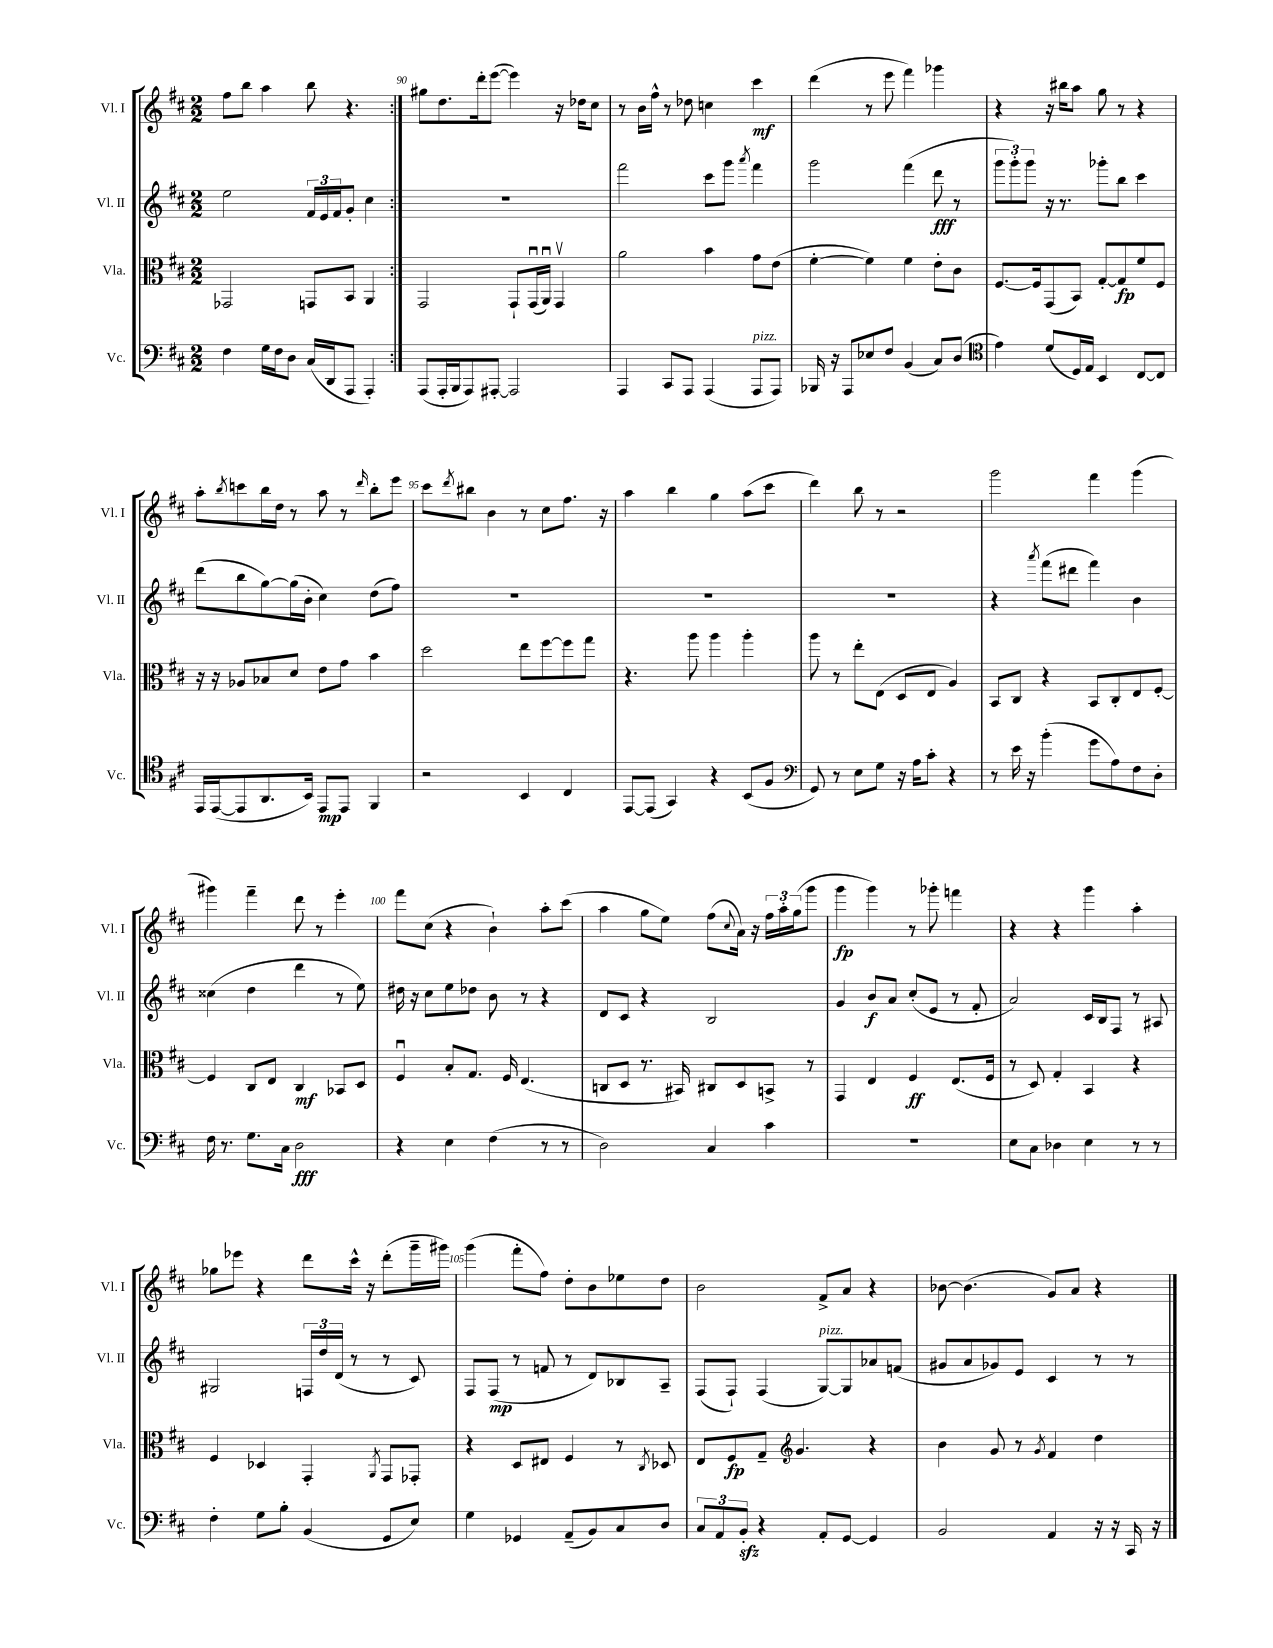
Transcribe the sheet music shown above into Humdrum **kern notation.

**kern	**kern	**kern	**kern
*staff4	*staff3	*staff2	*staff1
*clefF4	*clefC3	*clefG2	*clefG2
*k[f#c#]	*k[f#c#]	*k[f#c#]	*k[f#c#]
*M2/2	*M2/2	*M2/2	*M2/2
4F#\	2GG-/	2ee\	8ff#\L
.	.	.	8bb\J
16G\LL	.	.	4aa\
16F#\J	.	.	.
8D\J	.	.	.
(16C#/LL	8GG/L	24f#/LL	8bb\
.	.	24e/	.
16DD/J	.	.	.
.	.	24f#/J	.
8AAA/J	8BB/J	8g'/J	4.r
4AAA'/)	4AA/	4cc#\	.
=:|!	=:|!	=:|!	=:|!
(8AAA/L	2GG/	1r	8gg#\L
16AAA'/L	.	.	8.dd\
16BBB/J	.	.	.
8AAA/)	.	.	.
.	.	.	16ddd'\k
[8AAA#'/J	.	.	([8eee\J
2AAA#/]	8GG`/L	.	4eee\])
.	(16GGu/L	.	.
.	16AAu/JJ)	.	.
.	4GGv/	.	16r
.	.	.	16dd-\LK
.	.	.	8cc#\J
=	=	=	=
4AAA/	2a\	2fff#\	8r
.	.	.	16b\LL
.	.	.	16ff#^^\JJ
8CC#/L	.	.	8r
8AAA/J	.	.	8dd-\
(4AAA/	4b\	8ccc#\L	4cc\
.	.	8ggg\J	.
.	.	8qaaa/	.
8AAA/L	8g\L	4fff#\	4ccc#\
8AAA/J)	(8e\J	.	.
=	=	=	=
16BBB-/	[4f#'\	2ggg\	(4ddd\
16r	.	.	.
8AAA/L	.	.	.
8E-/	4f#\])	.	8r
8F#/J	.	.	8eee\
(4BB/	4f#\	(4fff#\	4fff#\)
8C#/L)	8e'\L	8ddd\	4ggg-\
(8D/J	8c#\J	8r	.
=	=	=	=
*clefC4	*	*	*
4e\)	[8.F#/L	12ggg\L	4r
.	.	12ggg'\)	.
.	.	12ggg\J	.
.	16F#/]k	.	.
(8d/L	(8GG/	16r	16r
.	.	8.r	16bb#\LK
16D/L)	8BB/J)	.	8aa\J
16E/JJ	.	.	.
4BB/	[8G'/L	8ggg-'\L	8gg\
.	8G/]	8bb\J	8r
[8C#/L	8f#/	4ccc#\	4r
8C#/]J	8F#/J	.	.
=	=	=	=
16EE/LL	16r	(8ddd\L	8aa'\L
([16EE/J	16r	.	.
.	.	.	8qbb/
8EE/]	8A-/L	8bb\	8ccc\
8.AA/	8B-/	[8gg\)	16bb\L
.	.	.	16dd\JJ
.	8d/J	(16gg\]L	8r
16BB/Jk)	.	16b'\JJ	.
8EE/L	8e\L	4cc#\)	8aa\
8EE/J	8g\J	.	8r
.	.	.	16qqddd/
4FF#/	4b\	(8dd\L	8bb'\L
.	.	8ff#\J)	8eee\J
=	=	=	=
2r	2dd\	1r	8ccc#\L
.	.	.	8qddd/
.	.	.	8bb#\J
.	.	.	4b\
4BB/	8ee\L	.	8r
.	[8ff#\	.	8cc#\L
4C#/	8ff#\]	.	8.ff#\J
.	8gg\J	.	.
.	.	.	16r
=	=	=	=
[8EE/L	4.r	1r	4aa\
(8EE/]J	.	.	.
4GG/)	.	.	4bb\
.	8aa\	.	.
4r	4aa\	.	4gg\
(8BB/L	4aa'\	.	(8aa\L
8F#/J	.	.	8ccc#\J
=	=	=	=
*clefF4	*	*	*
8GG/)	8aa\	1r	4ddd\)
8r	8r	.	.
8E\L	8ee'\L	.	8bb\
8G\J	(8E\J	.	8r
16r	8D/L	.	2r
16A\LK	.	.	.
8c#'\J	8E/J	.	.
4r	4A/)	.	.
=	=	=	=
8r	8BB/L	4r	2ggg\
16e\	8C#/J	.	.
16r	.	.	.
.	.	8qaaa/	.
(4b'\	4r	(8fff#\L	.
.	.	8ddd#\J	.
8g\L	8BB/L	4fff#\)	4fff#\
8A\)	8C#'/	.	.
8F#\	8E/	4b\	(4ggg\
8D'\J	[8F#'/J	.	.
=	=	=	=
16F#\	4F#/]	(4cc##\	4ggg#\)
8.r	.	.	.
8.G\L	8C#/L	4dd\	4fff#~\
.	8E/J	.	.
16C#\Jk	.	.	.
2D\	4C#/	4ddd\	8ddd\
.	.	.	8r
.	8BB-/L	8r	4eee'\
.	8D/J	8ee\)	.
=	=	=	=
4r	4F#u/	16dd#\	8fff#\L
.	.	16r	.
.	.	8cc#\L	(8cc#\J
4E\	8B'/L	8ee\	4r
.	8.G/J	8dd-\J	.
(4F#\	.	8b\	4b`\)
.	16F#/	.	.
.	(4.E/	8r	.
8r	.	4r	8aa'\L
8r	.	.	(8ccc#\J
=	=	=	=
2D\)	8C/L	8d/L	4aa\
.	8D/J	8c#/J	.
.	8.r	4r	8gg\L
.	.	.	8ee\J)
.	16BB#/)	.	.
4C#/	8C#/L	2B/	(8ff#\L
.	.	.	8qqcc#/
.	8D/	.	16a\Jk)
.	.	.	16r
4c#\	8BB^/J	.	24ff#\LL
.	.	.	24aa'\
.	.	.	(24gg\J
.	8r	.	8ggg\J
=	=	=	=
1r	4GG/	4g/	4ggg\
.	4E/	8b/L	4ggg\)
.	.	8a/J	.
.	4F#/	(8cc#'/L	8r
.	.	8e/J	8ggg-'\
.	(8.E/L	8r	4fff\
.	.	8f#'/	.
.	16F#/Jk	.	.
=	=	=	=
8E\L	8r	2a/)	4r
8C#\J	8D/)	.	.
4D-\	4G'/	.	4r
4E\	4BB/	16c#/LL	4ggg\
.	.	16B/J	.
.	.	8F#/J	.
8r	4r	8r	4aa'\
8r	.	8A#/	.
=	=	=	=
4F#'\	4F#/	2G#/	8gg-\L
.	.	.	8eee-\J
8G\L	4D-/	.	4r
8B'\J	.	.	.
(4BB/	4GG'/	24F/LL	8ddd\L
.	.	24dd/	.
.	.	(24d/JJ	.
.	.	8r	16ccc#^^\Jk
.	.	.	16r
.	8qAA/	.	.
8GG/L	8GG/L	8r	(8ddd'\L
8E/J)	8GG-'/J	8c#/)	16ggg~\L
.	.	.	16ggg#\JJ)
=	=	=	=
4G\	4r	8F#/L	(4ggg\
.	.	(8F#/J	.
4GG-/	8D/L	8r	8fff#'\L
.	8E#/J	8f/	8ff#\J)
(8AA~/L	4F#/	8r	8dd'\L
8BB/)	.	8d/L)	8b\
8C#/	8r	8B-/	8ee-\
.	8qC#/	.	.
8D/J	8D-/	8A~/J	8dd\J
=	=	=	=
12C#/L	8E/L	(8F#/L	2b\
12AA/	.	.	.
.	8F#/	8F#`/J)	.
12BB'/J	.	.	.
4r	8G~/J	(4F#/	.
*	*clefG2	*	*
.	4.g/	.	.
8AA'/L	.	[8G/L)	8f#^/L
[8GG/J	.	8G/]	8a/J
4GG/]	4r	8a-/	4r
.	.	(8f/J	.
=	=	=	=
2BB/	4b\	8g#/L	[8b-\
.	.	8a/	(4.b-\]
.	8g/	8g-/)	.
.	8r	8e/J	.
.	8qg/	.	.
4AA/	4f#/	4c#/	8g/L)
.	.	.	8a/J
16r	4dd\	8r	4r
16r	.	.	.
16CC#/	.	8r	.
16r	.	.	.
==	==	==	==
*-	*-	*-	*-
